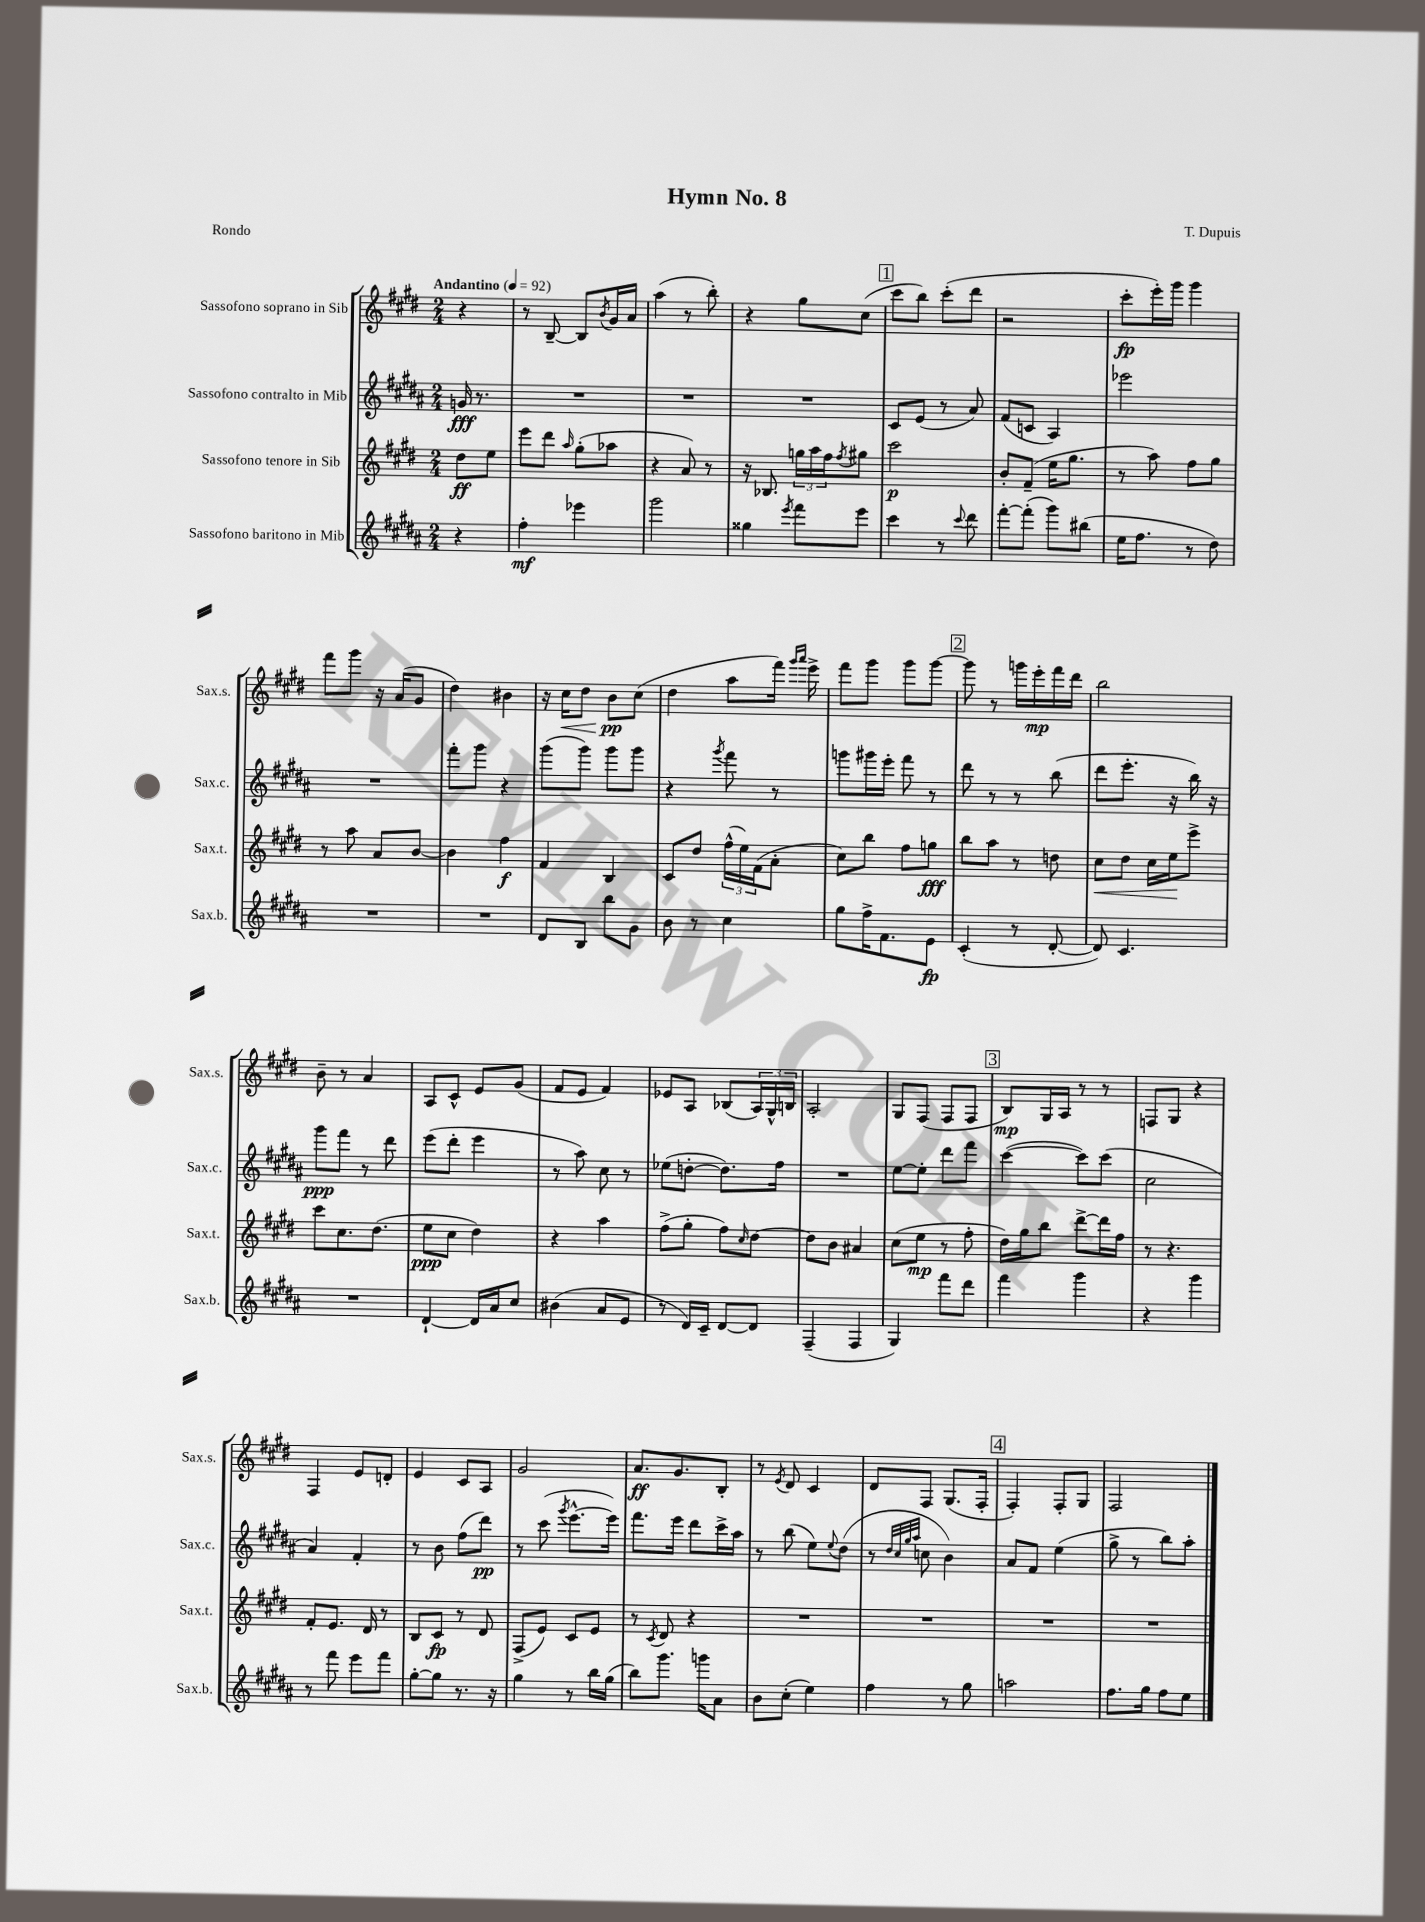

**kern	**kern	**kern	**kern
*staff4	*staff3	*staff2	*staff1
*clefG2	*clefG2	*clefG2	*clefG2
*k[f#c#g#d#a#]	*k[f#c#g#d#]	*k[f#c#g#d#a#]	*k[f#c#g#d#]
*M2/4	*M2/4	*M2/4	*M2/4
*MM92	*MM92	*MM92	*MM92
4r	8dd#	16g	4r
.	.	8.r	.
.	8ee	.	.
=	=	=	=
4ff#'	8eee	2r	8r
.	8ddd#	.	[8B~
.	16qqaa	.	.
4eee-	(8gg#'	.	8B]
.	.	.	8qb
.	8aa-	.	16g#
.	.	.	16a
=	=	=	=
2ggg#	4r	2r	(4aa
.	8a)	.	8r
.	8r	.	8bb')
=	=	=	=
4gg##	16r	2r	4r
.	8.B-	.	.
8qeee	.	.	.
8fff#	24gg	.	8gg#
.	24aa	.	.
.	24ff#	.	.
.	8qff#	.	.
8eee	8gg#	.	(8cc#
=	=	=	=
4ccc#	2ccc#	8c#	8ccc#
.	.	(8e	8bb)
8r	.	8r	(8ccc#'
8qqccc#	.	.	.
8ddd#	.	8a#)	8ddd#
=	=	=	=
[8fff#'	8b'	(8f#	2r
(8fff#']	(8f#~	8c	.
8ggg#)	16ee	4A#)	.
.	8.gg#	.	.
(8bb#	.	.	.
=	=	=	=
16ee	8r	2eee-	8ccc#'
8.ff#	.	.	.
.	8aa)	.	16eee')
.	.	.	16ggg#
8r	8ff#	.	4ggg#
8dd#)	8gg#	.	.
=	=	=	=
2r	8r	2r	8fff#
.	8aa	.	8ggg#
.	8a	.	16r
.	.	.	(16a
.	[8b	.	8g#
=	=	=	=
2r	4b]	8fff#'	4dd#)
.	.	8ggg#	.
.	4ff#	4r	4b#
=	=	=	=
8d#	4f#	(8ggg#	16r
.	.	.	16cc#
8B	.	8ggg#)	8dd#
8bb	4B	8ggg#	8b
8g#	.	8ggg#	(8cc#
=	=	=	=
8b	8c#	4r	4dd#
8r	8dd#	.	.
.	.	8qggg#	.
4cc#	(24ff#^^	8fff#	8aa
.	24ee)	.	.
.	(24f#	.	.
.	8a'	8r	16fff#)
.	.	.	16qqggg#
.	.	.	16qqaaa
.	.	.	16eee^
=	=	=	=
8gg#	8cc#)	8ggg	8fff#
16ff#^	8bb	16ggg#	8ggg#
8.f#	.	16eee'	.
.	8ff#	8fff#	8ggg#
8e	8gg	8r	[8ggg#
=	=	=	=
(4c#'	8bb	8ddd#	8ggg#]
.	8aa	8r	8r
8r	8r	8r	16ggg
.	.	.	16eee'
[8d#'	8dd	(8bb	16fff#
.	.	.	16ddd#
=	=	=	=
8d#])	8cc#	8ddd#	2bb
4.c#	8dd#	8.eee'	.
.	16cc#	.	.
.	16ee	16r	.
.	8eee^	16bb)	.
.	.	16r	.
=	=	=	=
2r	8ccc#	8ggg#	8b~
.	8.cc#	8fff#	8r
.	.	8r	4a
.	(8.dd#	.	.
.	.	8ddd#	.
=	=	=	=
[4d#`	8ee	(8eee	8A
.	8cc#	8ddd#'	8c#^^
16d#]	4dd#)	4eee	8e
16a#	.	.	.
8cc#	.	.	(8g#
=	=	=	=
(4b#	4r	8r	8f#
.	.	8aa#)	8e
8a#	4aa	8cc#	4f#)
8e	.	8r	.
=	=	=	=
8r	(8ff#^	(8ee-	8e-
16d#)	8gg#'	[8dd'	8A
16c#~	.	.	.
[8d#	8ff#)	8.dd])	(8B-
.	16qqcc#	.	.
8d#]	[8dd#	.	24A)
.	.	.	24G#^^
.	.	16ff#	.
.	.	.	24B
=	=	=	=
(4F#~	8dd#]	2r	2A'
.	8b	.	.
4F#	4a#	.	.
=	=	=	=
4G#)	(8cc#	[8ee	8G#
.	8ee	8ee']	(8F#
8fff#	8r	8ddd#	8F#
8ddd#	8ff#'	8fff#	8F#
=	=	=	=
4fff#	16dd#)	([4ccc#	8B)
.	16gg#	.	.
.	8bb	.	16G#
.	.	.	16A
4ggg#	[8ddd#^	8ccc#])	8r
.	16ddd#]	(8ccc#	8r
.	16ff#	.	.
=	=	=	=
4r	8r	2cc#	8F
.	4.r	.	8G#
4ggg#	.	.	4r
=	=	=	=
8r	8f#'	4a#)	4F#
8fff#	8.e	.	.
8eee	.	4f#'	8e
.	16d#	.	.
8fff#	8r	.	8d'
=	=	=	=
[8gg#'	8B	8r	4e
8gg#]	8c#	8b	.
8.r	8r	(8ff#	8c#
.	8d#	8ddd#)	8A
16r	.	.	.
=	=	=	=
4gg#	(8F#^	8r	2g#
.	8e)	(8ccc#	.
.	.	8qggg#	.
8r	8c#	[8.eee^^	.
16bb	8e	.	.
(16gg#	.	16eee])	.
=	=	=	=
8bb)	8r	8.fff#	8.a
.	8qc#	.	.
8.ggg#	8d#	.	.
.	.	16eee	8.g#
.	4r	8ddd#	.
16ggg	.	.	.
8a#	.	16ccc#^	8B'
.	.	16aa#	.
=	=	=	=
8b	2r	8r	8r
.	.	.	8qe
(8cc#'	.	(8bb	8d#
4ee)	.	8ee)	4c#
.	.	8qqee	.
.	.	(8dd#	.
=	=	=	=
4ff#	2r	8r	8d#
.	.	32qqdd#	.
.	.	32qqcc#	.
.	.	32qqgg#	.
.	.	32qqaa#	.
.	.	8cc	8F#
8r	.	4b)	(8.G#
8gg#	.	.	.
.	.	.	16F#'
=	=	=	=
2aa	2r	8a#	4F#')
.	.	8f#	.
.	.	(4ee	8F#'
.	.	.	8G#
=	=	=	=
8.ff#	2r	8gg#^	2F#
.	.	8r	.
16gg#	.	.	.
8ff#	.	8bb)	.
8ee	.	8aa#'	.
==	==	==	==
*-	*-	*-	*-
